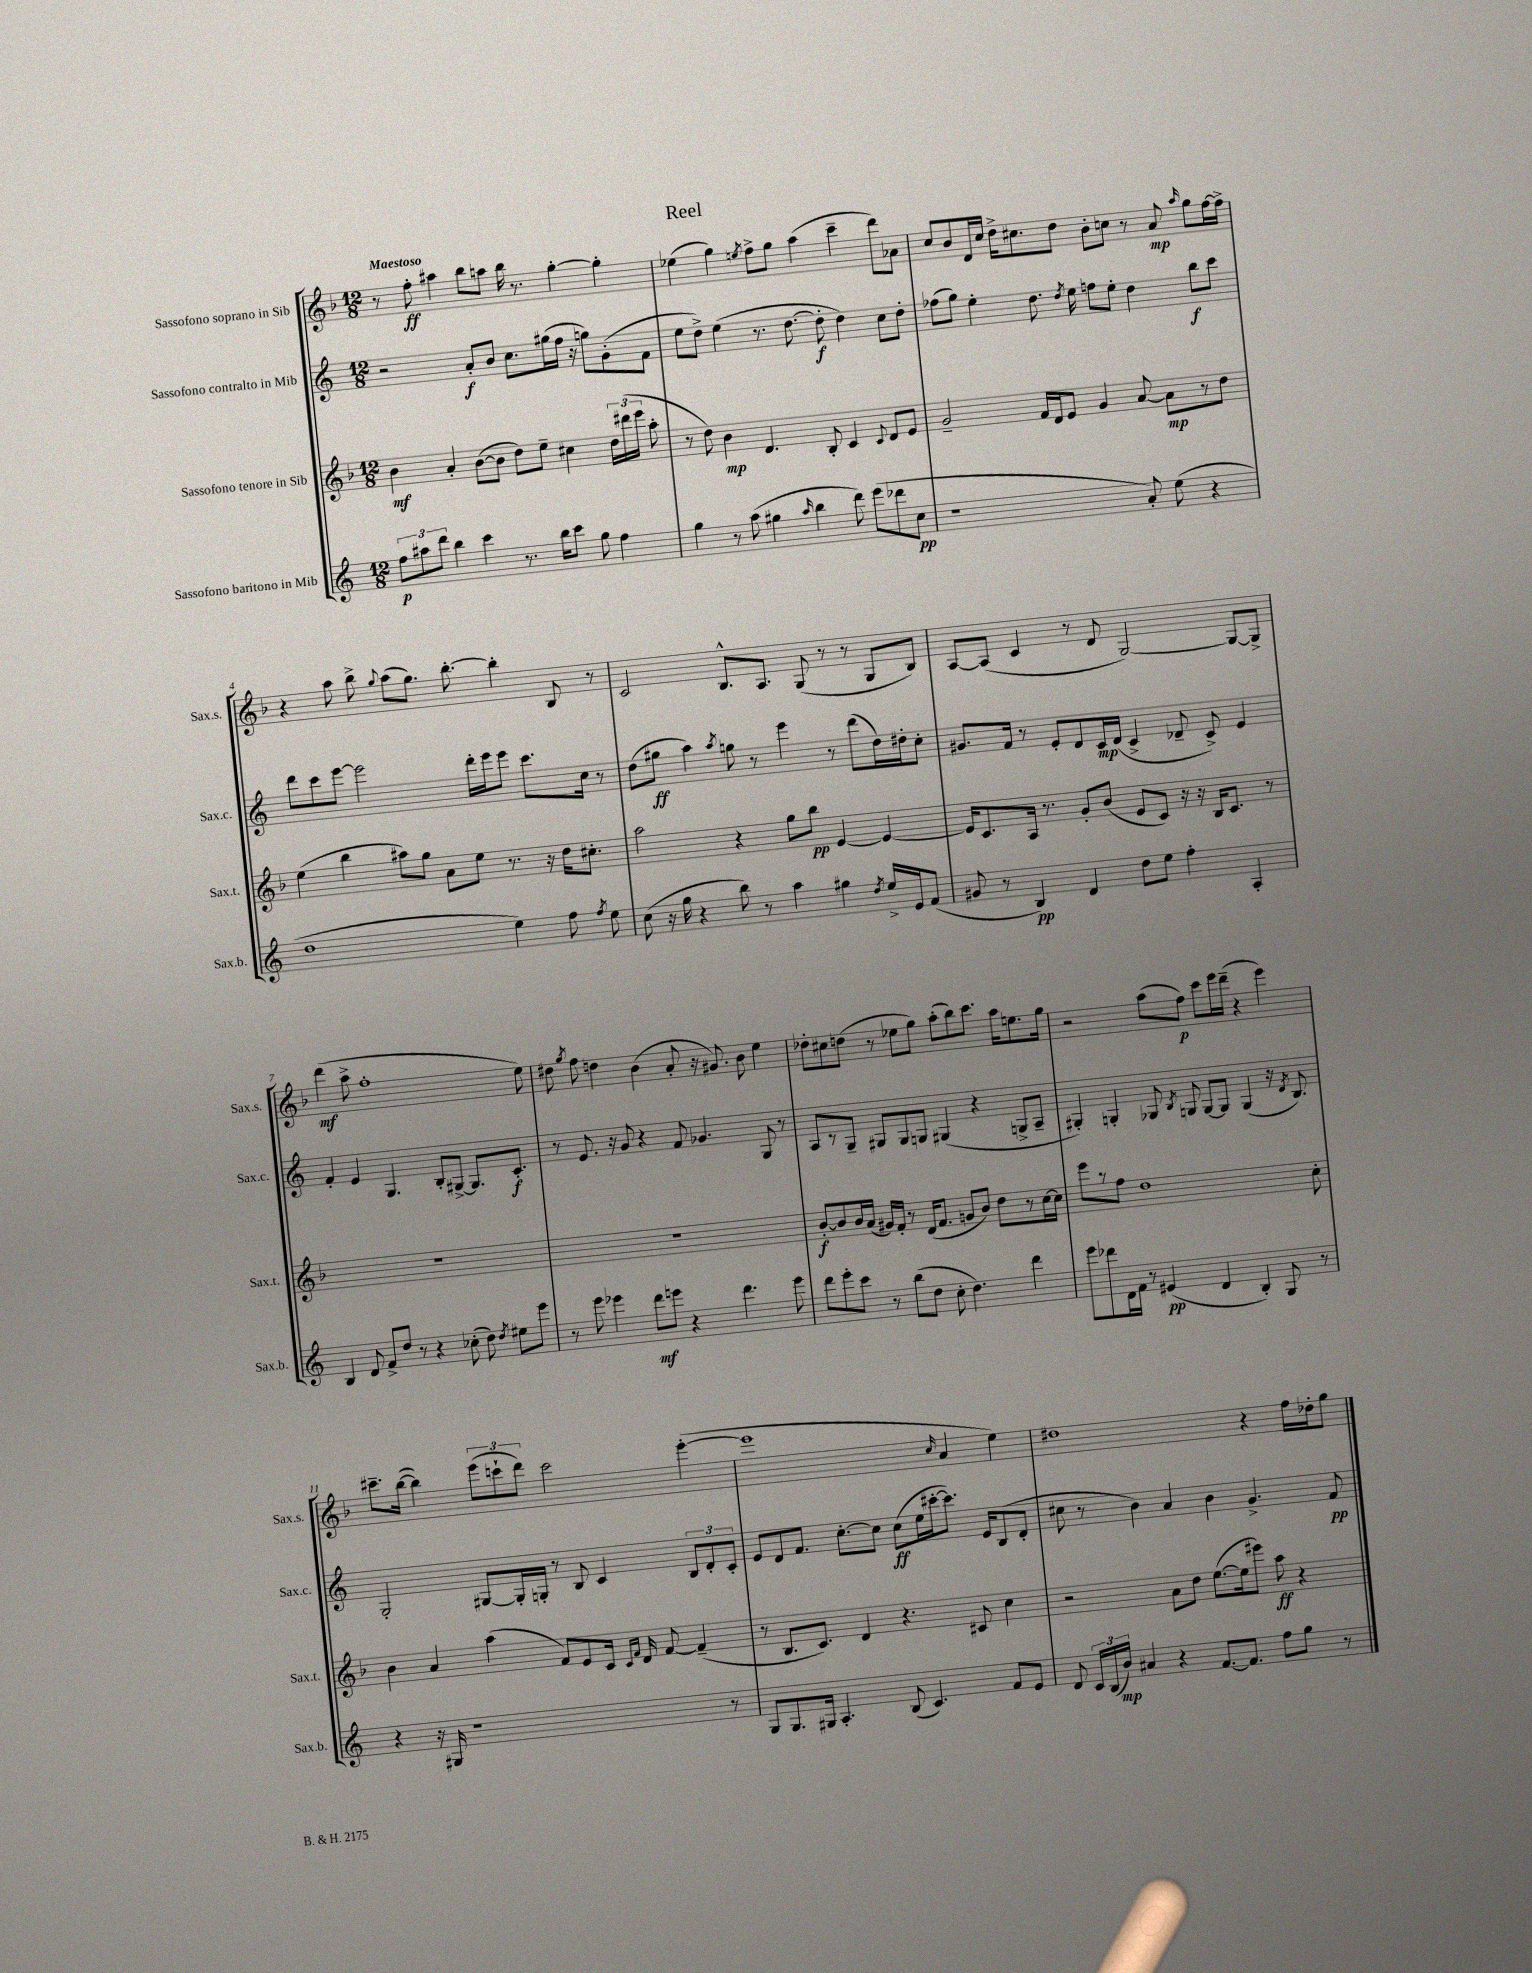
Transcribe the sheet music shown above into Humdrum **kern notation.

**kern	**kern	**kern	**kern
*staff4	*staff3	*staff2	*staff1
*clefG2	*clefG2	*clefG2	*clefG2
*k[]	*k[b-]	*k[]	*k[b-]
*M12/8	*M12/8	*M12/8	*M12/8
12ff\L	4b-\	2r	8r
12aa#\	.	.	.
.	.	.	8ff'\
12ddd\J	.	.	.
4bb\	4a'/	.	4aa#\
4ccc\	([8b-\L	8a'/L	8bb-\L
.	8b-\]J	8b/J	8aa\J
8.r	8dd\L)	8.cc\L	16bb-\
.	.	.	8.r
.	8ee~\J	.	.
16bb\LK	.	(16gg#\L	.
8ccc\J	4cc#\	16ff\JJ	[4gg'\
.	.	16r	.
8gg\	.	8gg\L)	.
4ff\	24dd\LL	(8g'\	4gg'\]
.	(24ddd#\	.	.
.	24eee\JJ	.	.
.	8aa'\	8f\J	.
=	=	=	=
4gg\	8r	8ee\L	(4ee-\
.	8dd\)	8dd^\J)	.
8r	4b-\	(4ee\	4gg\)
(8aa\	.	.	.
.	.	.	8qee/
4gg#\	4.d/	8.r	8ff^\L
.	.	.	8gg\J
.	.	[8.dd\	.
16qqaa/	.	.	.
4bb\	.	.	(4aa\
.	8B-'/	8dd'\]	.
8ddd\)	4c/	4dd\)	4ccc~\
(8eee\L	.	.	.
.	8qqc/	.	.
8ddd-\	8d/L	8cc\L	8ddd\L)
8cc\J	8e/J	8dd'\J	8a-\J
=	=	=	=
1r	2g~/	(8ff-\L	8cc/L
.	.	8gg\J)	8b-/
.	.	4ee'\	16d/L
.	.	.	16cc/JJ
.	.	.	16dd^\LK
.	.	.	8.cc#\
.	16f/LL	8.dd\	.
.	16d/J	.	.
.	8e/J	.	8dd\J
.	.	8qdd/	.
.	.	16ee\	.
.	4g/	8ff\L	8b-'\L
.	.	8ee'\J	8cc\J
8a'/)	[8a/	4dd\	8r
(8ee\	8a\]L	.	8a/
.	.	.	16qqaa/
4r	8r	8bb\L	8gg\L
.	8dd\J	8ccc\J	[16ff\L
.	.	.	16ff^\]JJ
=	=	=	=
1dd	(4ee\	8ddd\L	4r
.	.	8ccc\	.
.	4bb-\	[8eee\J	8aa\
.	.	2eee\]	8bb-^\
.	.	.	8qqgg/
.	8aa#\L)	.	(8aa\L
.	8gg\J	.	8.gg\J)
.	8a\L	.	.
.	.	.	[8.bb-'\
.	8ee\J	16ddd'\LL	.
.	.	16eee\J	.
4ee\)	8.r	8eee\J	4bb-'\]
.	.	8.ccc\L	.
.	16r	.	.
8ff\	16dd\LK	.	8B-/
.	8.cc#'\J	16cc\Jk	.
8qff/	.	.	.
8ee\	.	8r	8r
=	=	=	=
(8cc\	2aa\	(8dd\L	2c/
16r	.	8gg#\J	.
16gg\	.	.	.
4r	.	4aa\)	.
.	.	8qaa/	.
8bb\)	4r	8gg\	8.B-^^/L
8r	.	8r	.
.	.	.	8.A/J
4aa\	8gg\L	4eee\	.
.	8bb-\J	.	(8G/
4gg#\	[4e/	8r	8r
.	.	(8ddd\L	8r
8qdd/	.	.	.
16ee^/LL	4e/_	16dd\L)	8G/L
16e/J	.	16dd#'\J	.
(8f/J	.	8cc'\J	8B-/J)
=	=	=	=
8g#/	16e/]LK	8.g#/L	[8A/L
.	8.c/	.	.
8r	.	.	(8A/]J
.	.	16f/Jk	.
4B/)	16A/Jk	8r	4c/
.	8.r	.	.
.	.	8e'/L	.
4d/	8g'/L	8d/	8r
.	(8b-/J	16c/L	8d/
.	.	(16d/JJ	.
8dd\L	8e/L	4c^/	[2G/)
8ee\J	8c/J)	.	.
4ff'\	16r	8d-~/	.
.	16r	.	.
.	16B-/LK	8c^/)	.
.	8.c/J	.	.
4A'/	.	4e/	8G/_L
.	8r	.	8G^/]J
=	=	=	=
4B/	1.r	4f'/	(4ddd\
8d/	.	4e/	8aa^\
8f^/L	.	.	1ff'
8dd/J	.	4.G/	.
8r	.	.	.
4r	.	.	.
.	.	8B'/L	.
(8cc-'\	.	[8G#^/J	.
8dd\)	.	8.G#/]L	.
8qdd/	.	.	.
8ee#\L	.	.	.
.	.	8.c'/J	.
8eee\J	.	.	8ee\)
=	=	=	=
8r	1.r	8r	8dd#\
.	.	.	8qgg/
8eee\	.	8.e/	8ff\
4eee-\	.	.	4dd\
.	.	16r	.
.	.	8g/	.
8ddd\L	.	4r	(4b-\
8eee\J	.	.	.
4r	.	8f/	8a'/
.	.	4.g-/	16r
.	.	.	8.g#/)
4.ddd\	.	.	.
.	.	.	8b-\
.	.	8G/	4ee\
8eee\	.	8r	.
=	=	=	=
8ddd\L	[8b-'/L	8A/L	8dd-'\L
8eee'\	8b-/]	8r	8cc#\
8ccc\J	16b-/L	8G~/J	(8dd\J
.	(16a/JJ	.	.
8r	16g#/LL)	8G#/L	8r
.	16f'/JJ	.	.
(8bb\L	8r	8G#/	8ee-\L
8dd\J	(16d/LK	8G/J	8gg\J)
.	8.f/J	.	.
8cc'\	.	(4G#/	(8aa'\L
4.dd\)	8g/L	.	8bb-\)
.	8b-/J)	4r	8.ccc\J
.	8dd\L	.	.
.	.	.	16aa\LK
4ddd\	8r	8G^/L	8.ee\
.	[16cc\L	8A~/J	.
.	16cc\]JJ	.	16gg\Jk
=	=	=	=
8eee\L	8eee\L	4G#'/)	2r
8ddd-\	8r	.	.
16d\L	8ff\J	4G'/	.
16f\JJ	.	.	.
8r	1dd	.	.
(4e#/	.	8G-/	(8aa\L
.	.	8qB/	.
.	.	8G/	8ff\J)
4d/	.	[8G/L	8ccc\L
.	.	8G/]J	16eee\L
.	.	.	(16ddd~\JJ
4B'/)	.	(4G/	4r
8G/	.	16r	4eee\)
.	.	8qd/	.
.	.	8.B/)	.
8r	8cc'\	.	.
=	=	=	=
4r	4b-\	2G'/	8.ccc#~\L
.	.	.	([16bb-\Jk
16r	4a/	.	4bb-\])
16G#/	.	.	.
1r	.	.	.
.	(4aa\	[8G#/L	(12eee\L
.	.	.	12ccc`\
.	.	16G#'/]L	.
.	.	.	12ddd\J)
.	.	16G'/JJ	.
.	8f/L)	8r	2ccc\
.	8e/	8B/	.
.	16c/Jk	4c/	.
.	16qqc/LL	.	.
.	16qqf/JJ	.	.
.	16d/	.	.
.	[8f/	.	.
.	(4f~/]	12B/L	([4eee'\
.	.	12d'/	.
8r	.	.	.
.	.	12c'/J	.
=	=	=	=
8G/L	8r	8e/L	1eee]
8.G/	8.B-/L	8d/	.
.	.	8.f/J	.
16G#/Jk	8.c/J)	.	.
4.A'/	.	.	.
.	.	[8.cc'\L	.
.	4d/	.	.
.	.	8cc\]J	.
(8B/	4.r	(8cc\L	.
4.c/)	.	16ee\L	.
.	.	[16ccc#'\J	.
.	.	.	16qqcc/
.	.	8.ccc#\]J)	4a/
.	8c#/	.	.
.	.	16e/LK	.
8f/L	4cc\	(8B/	4ee\)
8e/J	.	8d'/J	.
=	=	=	=
8d/	2r	8cc#\	1dd#
24c/LL	.	8r	.
(24B/	.	.	.
24b/JJ)	.	.	.
4a#/	.	4b\)	.
4r	8a\L	4a/	.
.	8dd\J	.	.
[8.f/L	([8.ee\L	4b\	.
8.f/]J	16ee\]k	.	.
.	8eee#\J)	4.g^/	4r
8ff\L	8aa\	.	.
8gg\J	4r	.	16ff\LL
.	.	.	16dd-'\J
8r	.	8f/	8gg\J
==	==	==	==
*-	*-	*-	*-
